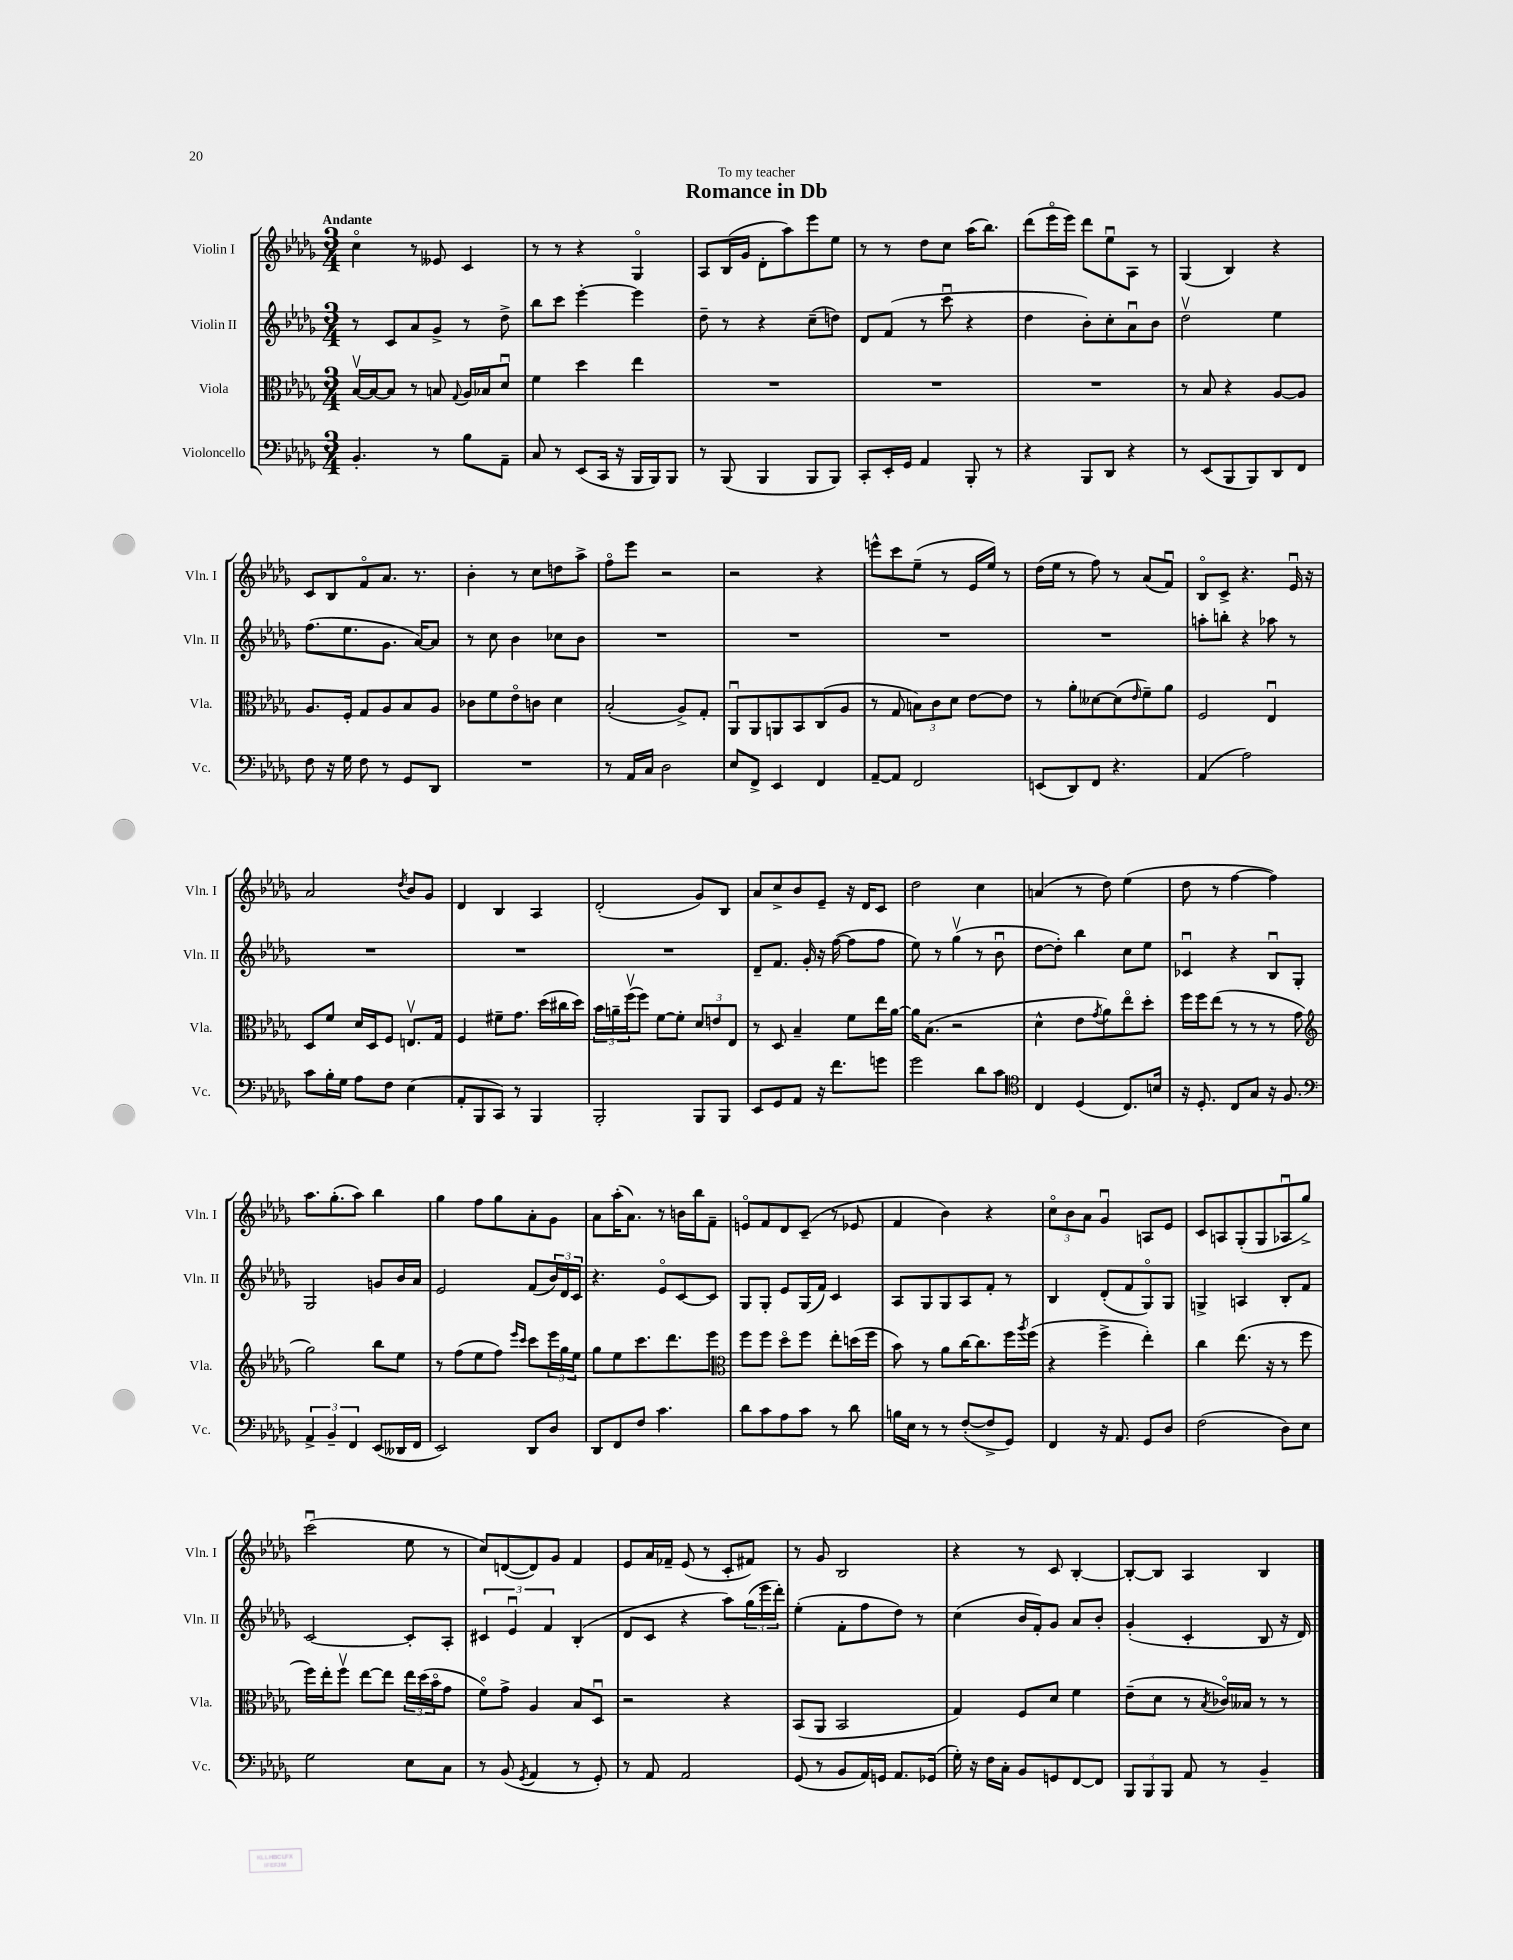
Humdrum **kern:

**kern	**kern	**kern	**kern
*staff4	*staff3	*staff2	*staff1
*clefF4	*clefC3	*clefG2	*clefG2
*k[b-e-a-d-g-]	*k[b-e-a-d-g-]	*k[b-e-a-d-g-]	*k[b-e-a-d-g-]
*M3/4	*M3/4	*M3/4	*M3/4
4.BB-'	[16B-v	8r	4cco
.	16B-_	.	.
.	8B-]	8c	.
.	8r	8a-	8r
8r	8B	8g-^	8e--
.	8qqG-	.	.
8B-	16A-	8r	4c
.	16B-	.	.
8AA-~	8d-u	8dd-^	.
=	=	=	=
8C	4f	8bb-	8r
8r	.	8ccc	8r
(8EE-	4dd-	[4eee-'	4r
16CC	.	.	.
16r	.	.	.
16BBB-	4ee-	4eee-]	4G-o
16BBB-)	.	.	.
8BBB-	.	.	.
=	=	=	=
8r	2.r	8dd-~	8A-
(8BBB-	.	8r	(16B-
.	.	.	16g-
4BBB-	.	4r	8d-'
.	.	.	8aa-)
8BBB-	.	(8cc~	8eee-
8BBB-)	.	8dd)	8ee-
=	=	=	=
8CC'	2.r	8d-	8r
16EE-'	.	(8f	8r
16GG-	.	.	.
4AA-	.	8r	8dd-
.	.	8cccu	8cc
8BBB-'	.	4r	(16aa-
.	.	.	8.bb-)
8r	.	.	.
=	=	=	=
4r	2.r	4dd-	(8ddd-
.	.	.	16eee-o
.	.	.	16eee-)
8BBB-	.	8b-')	8ddd-
8DD-	.	8cc'	8ee-u
4r	.	8a-u	8A-
.	.	8b-	8r
=	=	=	=
8r	8r	2dd-v	(4G-
(8EE-	8B-	.	.
8BBB-	4r	.	4B-)
8BBB-)	.	.	.
8DD-	[8A-	4ee-	4r
8FF	8A-]	.	.
=	=	=	=
8F	8.A-	(8.ff	8c
16r	.	.	8B-
16G-	16F'	8.ee-	.
8F	8G-	.	8fo
8r	8A-	8.g-	8.a-
8GG-	8B-	.	.
.	.	[16a-)	8.r
8DD-	8A-	8a-]	.
=	=	=	=
2.r	8c-	8r	4b-'
.	8f	8cc	.
.	8e-o	4b-	8r
.	8c	.	8cc
.	4d-	8cc-	8dd
.	.	8b-	8aa-^
=	=	=	=
8r	(2B-'	2.r	8ffo
16AA-	.	.	8eee-
16C	.	.	.
2D-	.	.	2r
.	8A-^)	.	.
.	8G-'	.	.
=	=	=	=
8E-	8AA-u	2.r	2r
8FF^	8AA-	.	.
4EE-	8AA	.	.
.	8BB-	.	.
4FF	(8C	.	4r
.	8A-	.	.
=	=	=	=
[8AA-~	8r	2.r	8eee^^
8AA-]	8G-	.	8ccc
2FF	12B)	.	(8ee-~
.	12c	.	.
.	.	.	8r
.	12d-	.	.
.	[8e-	.	16e-
.	.	.	16ee-)
.	8e-]	.	8r
=	=	=	=
(8EE	8r	2.r	(16dd-
.	.	.	16ee-
8DD-)	8a-'	.	8r
8FF	[8d--	.	8ff)
4.r	(8d--]	.	8r
.	16qqe-	.	.
.	8f~)	.	(8a-
.	8a-	.	8fu)
=	=	=	=
(4AA-	2F	8aa'	8B-o
.	.	8bb'	8c^
2A-)	.	4r	4.r
.	4E-u	8aa-	.
.	.	8r	16e-u
.	.	.	16r
=	=	=	=
8c	8D-	2.r	2a-
16B-'	8f	.	.
16G-	.	.	.
8A-	16d-	.	.
.	16D-	.	.
8F	8F	.	.
.	.	.	8qdd-
(4E-	8.Ev	.	8b-
.	.	.	8g-
.	16G-	.	.
=	=	=	=
8AA-'	4F	2.r	4d-
8BBB-	.	.	.
8CC)	8f#~	.	4B-
8r	8.g-	.	.
4BBB-	.	.	4A-
.	(16dd-	.	.
.	16cc#	.	.
.	16dd-)	.	.
=	=	=	=
2BBB-'	24b-	2.r	(2d-'
.	24a~	.	.
.	(24ffv	.	.
.	8ff)	.	.
.	[8f	.	.
.	8f']	.	.
8BBB-	12d-	.	8g-)
.	12e	.	.
8BBB-	.	.	8B-
.	12E-	.	.
=	=	=	=
8EE-	8r	8d-~	8a-
8GG-	8D-	8.f	8cc^
8AA-	4B-~	.	8b-
.	.	16g-'	.
16r	.	16r	8e-~
8.f	.	([16ff	.
.	8f	8ff]	16r
.	.	.	16d-
8g	16ee-	8ff	8c
.	[16a-	.	.
=	=	=	=
2g-	16a-]	8ee-)	2dd-
.	(8.B-	.	.
.	.	8r	.
.	2r	(4gg-v	.
8d-	.	8r	4cc
8c	.	8b-u	.
=	=	=	=
*clefC4	*	*	*
4C	4d-^^	[8dd-	(4a
.	.	8dd-'])	.
(4D-	8e-	4bb-	8r
.	8qg-	.	.
.	8a-)	.	8dd-)
8.C)	8ee-o	8cc	(4ee-
.	8dd-'	8ee-	.
16B	.	.	.
=	=	=	=
16r	16ff	4c-u	8dd-
8.D-'	16ff	.	.
.	(8ee-	.	8r
8C	8r	4r	[4ff
8G-	8r	.	.
16r	8r	8B-u	4ff])
8.F	.	.	.
.	8g-	8G-'	.
=	=	=	=
*clefF4	*clefG2	*	*
6AA-^	2gg-)	2G-	8.aa-
6BB-~	.	.	.
.	.	.	(8.gg-'
6FF	.	.	.
.	.	.	8aa-)
(8EE-	8bb-	8g	4bb-
16DD--	8ee-	16b-	.
16FF	.	16a-	.
=	=	=	=
2EE-)	8r	2e-	4gg-
.	(8ff	.	.
.	8ee-	.	8ff
.	8ff)	.	8gg-
.	16qqeee-	.	.
.	16qqccc	.	.
8DD-	8ccc	(8f	8a-'
8D-	24eee-	24b-)	8g-
.	24gg-	24d-	.
.	24ee-	24c	.
=	=	=	=
8DD-	8gg-	4.r	8a-
8FF	8ee-	.	(16aa-'
.	.	.	8.a-)
8F	8.ccc	.	.
4.c	.	8e-o	8r
.	8.ddd-	.	.
.	.	[8c	16b
.	.	.	16bb-
.	8eee-	8c]	8f~
=	=	=	=
*	*clefC3	*	*
8d-	8ff	8G-	8eo
8c	8ff	8G-'	8f
8A-	8dd-o	8e-	8d-
8c	8ff	(16G-	(8c~
.	.	16f)	.
8r	8ee-'	4c	8r
8d-	(16dd	.	8e-
.	16ff	.	.
=	=	=	=
16B	8b-)	8A-	4f
16E-	.	.	.
8r	8r	8G-	.
8r	8a-	8G-	4b-)
([8F'	[16cc	8A-	.
.	8.cc]	.	.
8F^]	.	8f'	4r
8GG-)	16ff	8r	.
.	8qaa-	.	.
.	(16ff	.	.
=	=	=	=
4FF	4r	4B-	12cco
.	.	.	12b-
.	.	.	12a-
16r	4ff^	(8d-'	4g-u
8.AA-	.	.	.
.	.	8f	.
8GG-	4ee-')	8G-o)	8A
8D-	.	8G-	8e-
=	=	=	=
(2F	4cc	4G^	8c
.	.	.	8A
.	(8.ee-	4A	(8G-'
.	.	.	8G-
.	16r	.	.
8D-)	8r	8B-'	8A-u
8E-	8ff	8f	8gg-^)
=	=	=	=
2G-	16ff)	[2c	(2cccu
.	16ee-'	.	.
.	8ffv	.	.
.	[8ee-	.	.
.	8ee-]	.	.
8E-	24ee-	8c']	8ee-
.	(24dd-	.	.
.	24b-o	.	.
8C	8g-	8A-'	8r
=	=	=	=
8r	8fo)	6c#	8cc)
(8BB-	8g-^	.	([8d
.	.	6e-u	.
8qGG-	.	.	.
4AA-	4A-	.	8d])
.	.	6f	.
.	.	.	8g-
8r	8B-	(4B-'	4f
8GG-')	8D-u	.	.
=	=	=	=
8r	2r	8d-	8e-
8AA-	.	8c	16a-
.	.	.	16f-~
2AA-	.	4r	(8e-
.	.	.	8r
.	4r	8aa-)	8c'
.	.	(24gg-	8f#)
.	.	24eee-	.
.	.	24ddd-')	.
=	=	=	=
(8GG-	(8BB-	(4ee-'	8r
8r	8AA-	.	8g-
8BB-	2BB-	8f'	2B-
16AA-)	.	8ff	.
16GG	.	.	.
8.AA-	.	8dd-)	.
.	.	8r	.
(16GG-	.	.	.
=	=	=	=
16G-')	4G-)	(4cc	4r
16r	.	.	.
16F	.	.	.
16C'	.	.	.
8BB-	8F	16b-	8r
.	.	16f')	.
8GG	8d-	8g-	8c
[8FF	4f	8a-	[4B-'
8FF]	.	8b-'	.
=	=	=	=
12BBB-	(8e-~	(4g-'	8B-'_
12BBB-	.	.	.
.	8d-	.	8B-]
12BBB-	.	.	.
8AA-	8r	4c'	4A-
.	8qB-	.	.
8r	16c-o)	.	.
.	16B--	.	.
4BB-~	8r	8B-	4B-
.	8r	16r	.
.	.	16d-)	.
==	==	==	==
*-	*-	*-	*-
